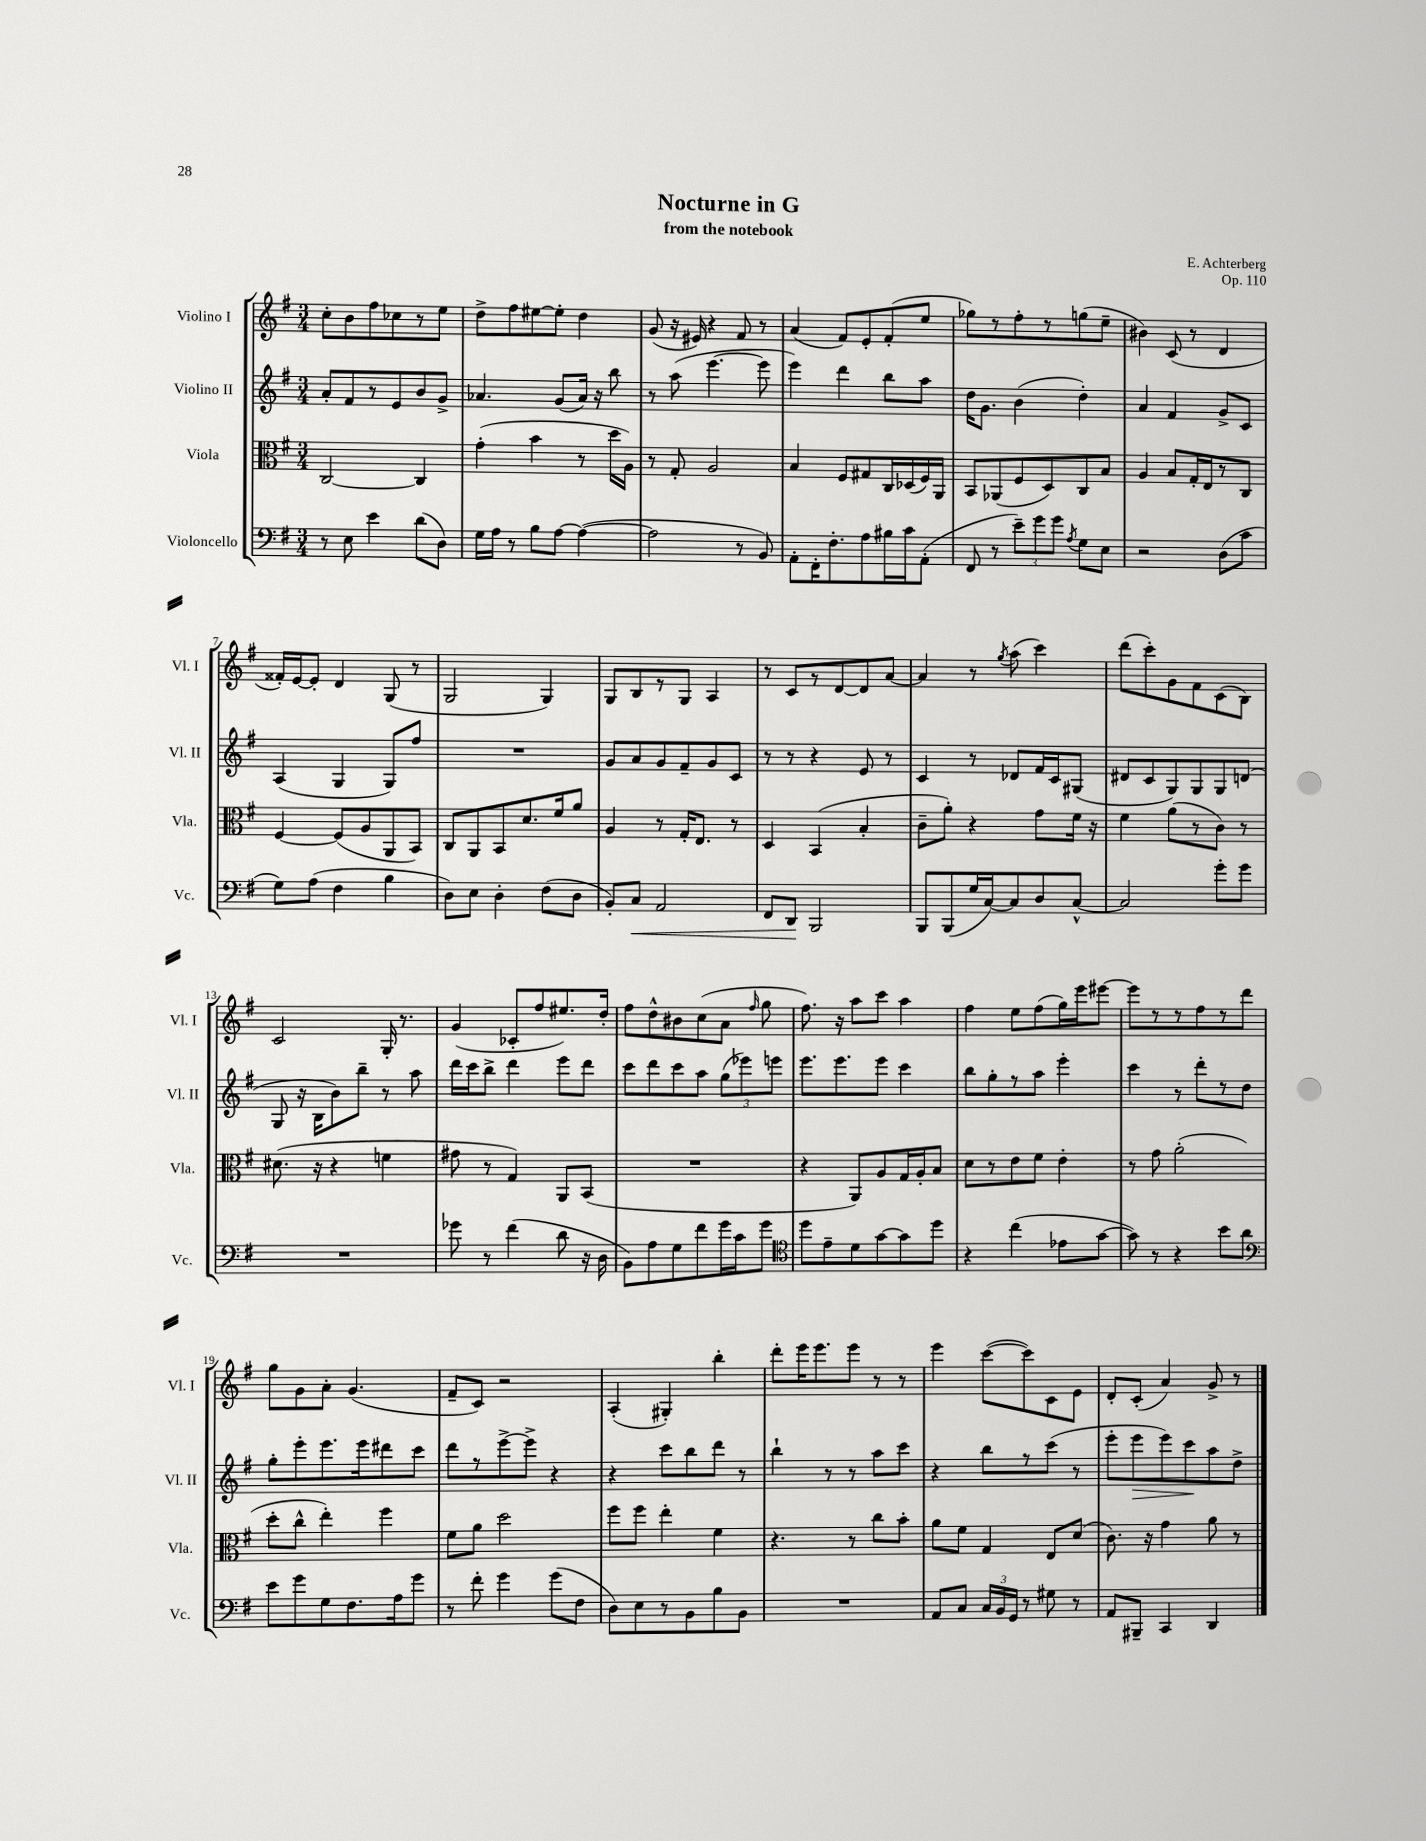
\header { title = "Nocturne in G" composer = "E. Achterberg" subtitle = "from the notebook" opus = "Op. 110" }
<<
\new StaffGroup <<
\new Staff = "s0" \with { instrumentName = "Violino I" shortInstrumentName = "Vl. I" } {
    \clef treble \key g \major \numericTimeSignature \time 3/4
    \autoBeamOff c''8[-. b'8 fis''8 ces''8 r8 e''8] |
    d''8[-> fis''8 eis''8~ eis''8]-. d''4 |
    g'8( r16 eis'16) r4 fis'8 r8 |
    a'4( fis'8[) e'8-. fis'8-.( e''8] |
    ges''8[) r8 fis''8-. r8 g''8( e''8]-- |
    bis'4) c'8( r8 d'4 |
    fisis'16[-.) e'16~ e'8]-. d'4 g8( r8 |
    g2 g4) |
    g8[ b8 r8 g8] a4 |
    r8 c'8[ r8 d'8~ d'8 a'8]~ |
    a'4 r8 \acciaccatura { g''8 } a''8( c'''4) |
    d'''8[( c'''8-.) g'8 fis'8 c'8( b8]) |
    c'2 g16-. r8. |
    g'4( ces'8[-. fis''8 eis''8.) d''16]-. |
    fis''8[ d''8-^ bis'8 c''8( a'8] \grace { fis''16 } g''8 |
    fis''8.) r16 a''8[ c'''8] a''4 |
    fis''4 e''8[ fis''8( g''16) e'''16 eis'''8]~ |
    eis'''8[ r8 r8 fis''8 r8 d'''8] |
    g''8[ g'8 a'8]-. g'4.( |
    fis'8[-- c'8]) r2 |
    a4-.( gis4-.) b''4-. |
    d'''8[-. e'''16 e'''8. e'''8] r8 r8 |
    e'''4 c'''8[~( c'''8) c'8 e'8] |
    d'8[-. c'8]-.( a'4) g'8-> r8 \bar "|." |
}
\new Staff = "s1" \with { instrumentName = "Violino II" shortInstrumentName = "Vl. II" } {
    \clef treble \key g \major \numericTimeSignature \time 3/4
    \autoBeamOff a'8[-. fis'8 r8 e'8 b'8 g'8]-> |
    aes'4. g'8[( aes'16]) r16 b''8 |
    r8 a''8( e'''4.~ e'''8 |
    e'''4) d'''4 b''8[ a''8] |
    d''16[ g'8.] b'4( d''4-.) |
    a'4 fis'4 g'8[-> c'8] |
    a4( g4 g8[) fis''8] |
    R2. |
    g'8[ a'8 g'8 fis'8-- g'8 c'8] |
    r8 r8 r4 e'8 r8 |
    c'4 r8 des'8[ fis'16 c'16 gis8]( |
    dis'8[ c'8 g8) g8 g8 d'8]( |
    g8 r16 b16[ b'8) b''8]-- r8 a''8 |
    d'''16[ c'''16 b''8]-> d'''4 e'''8[ d'''8] |
    c'''8[ d'''8 c'''8 a''8] \tuplet 3/2 { g''8[( ees'''8) e'''8] } |
    e'''8.[ e'''8. e'''8] c'''4 |
    b''8[ g''8-. r8 a''8] e'''4-. |
    c'''4 r8 d'''8[-. r8 d''8] |
    g''8[-. e'''8-. e'''8. e'''16 dis'''8 c'''8] |
    d'''8[ r8 e'''8~-> e'''8]-> r4 |
    r4 c'''8[ b''8 d'''8] r8 |
    b''4-! r8 r8 a''8[ c'''8] |
    r4 b''8[ r8 c'''8]( r8 |
    e'''8[-. e'''8\> e'''8) c'''8\! a''8 d''8]-> \bar "|." |
}
\new Staff = "s2" \with { instrumentName = "Viola" shortInstrumentName = "Vla." } {
    \clef alto \key g \major \numericTimeSignature \time 3/4
    \autoBeamOff c2~ c4 |
    g'4-.( b'4 r8 d''16[ a16]) |
    r8 g8-. a2 |
    b4 fis8[ gis8 c16 des16( fis16) a,16] |
    b,8[ aes,8( fis8 d8) c8 b8] |
    a4 b8[ g16-. e16 r8 c8] |
    fis4~ fis8[( a8 a,8 b,8]) |
    c8[ a,8 b,8 d'8. fis'16 a'8] |
    a4 r8 g16[-. e8.] r8 |
    d4 b,4( b4-. |
    c'8[-- a'8]-.) r4 g'8[ fis'16] r16 |
    fis'4 a'8[( r8 c'8]) r8 |
    dis'8.( r16 r4 f'4 |
    gis'8 r8 g4) a,8[ b,8]( |
    R2. |
    r4 a,8[) a8 g16 a16-. b8] |
    d'8[ r8 e'8 fis'8] e'4-. |
    r8 g'8 a'2-.( |
    d''8[-. c''8]-^ e''4-.) fis''4 |
    fis'8[ a'8] d''2 |
    fis''8[ fis''8] e''4-. fis'4 |
    r4. r8 c''8[ b'8]-. |
    a'8[ fis'8] g4 e8[ d'8]( |
    c'8.) r16 g'4 a'8 r8 \bar "|." |
}
\new Staff = "s3" \with { instrumentName = "Violoncello" shortInstrumentName = "Vc." } {
    \clef bass \key g \major \numericTimeSignature \time 3/4
    \autoBeamOff r8 e8 e'4 d'8[( d8]) |
    g16[ a16] r8 b8[ a8]~ a4~( |
    a2 r8 b,8) |
    a,8[-. fis,16-. fis8.-. a8 bis16 c'16 a,8]-.( |
    fis,8 r8 \tuplet 3/2 { e'8[--) g'8 g'8] } \acciaccatura { a8 } g8[ e8] |
    r2 d8[( c'8] |
    g8[) a8]( fis4 b4 |
    d8[) e8] d4-. fis8[( d8] |
    b,8[-.) c8]\< a,2 |
    fis,8[ d,8]\! b,,2 |
    b,,8[ b,,8( g16 c16~) c8 d8 c8]~-^ |
    c2 g'8[-. g'8] |
    R2. |
    ges'8 r8 fis'4( d'8 r16 d16 |
    b,8[) a8 g8 fis'8 g'16 c'16 g'8] |
    \clef tenor d''8[ e'8-- d'8 g'8~ g'8 d''8] |
    r4 c''4( ees'8[ g'8]~ |
    g'8) r8 r4 b'8[ a'8] |
    \clef bass e'8[ g'8 g8 fis8. a16 g'8] |
    r8 fis'8-. g'4 g'8[( fis8] |
    d8[) e8 r8 b,8 b8 b,8] |
    R2. |
    a,8[ c8] \tuplet 3/2 { c16[ b,16 g,16] } r8 gis8 r8 |
    a,8[ bis,,8]-- c,4 d,4 \bar "|." |
}
>>
>>
